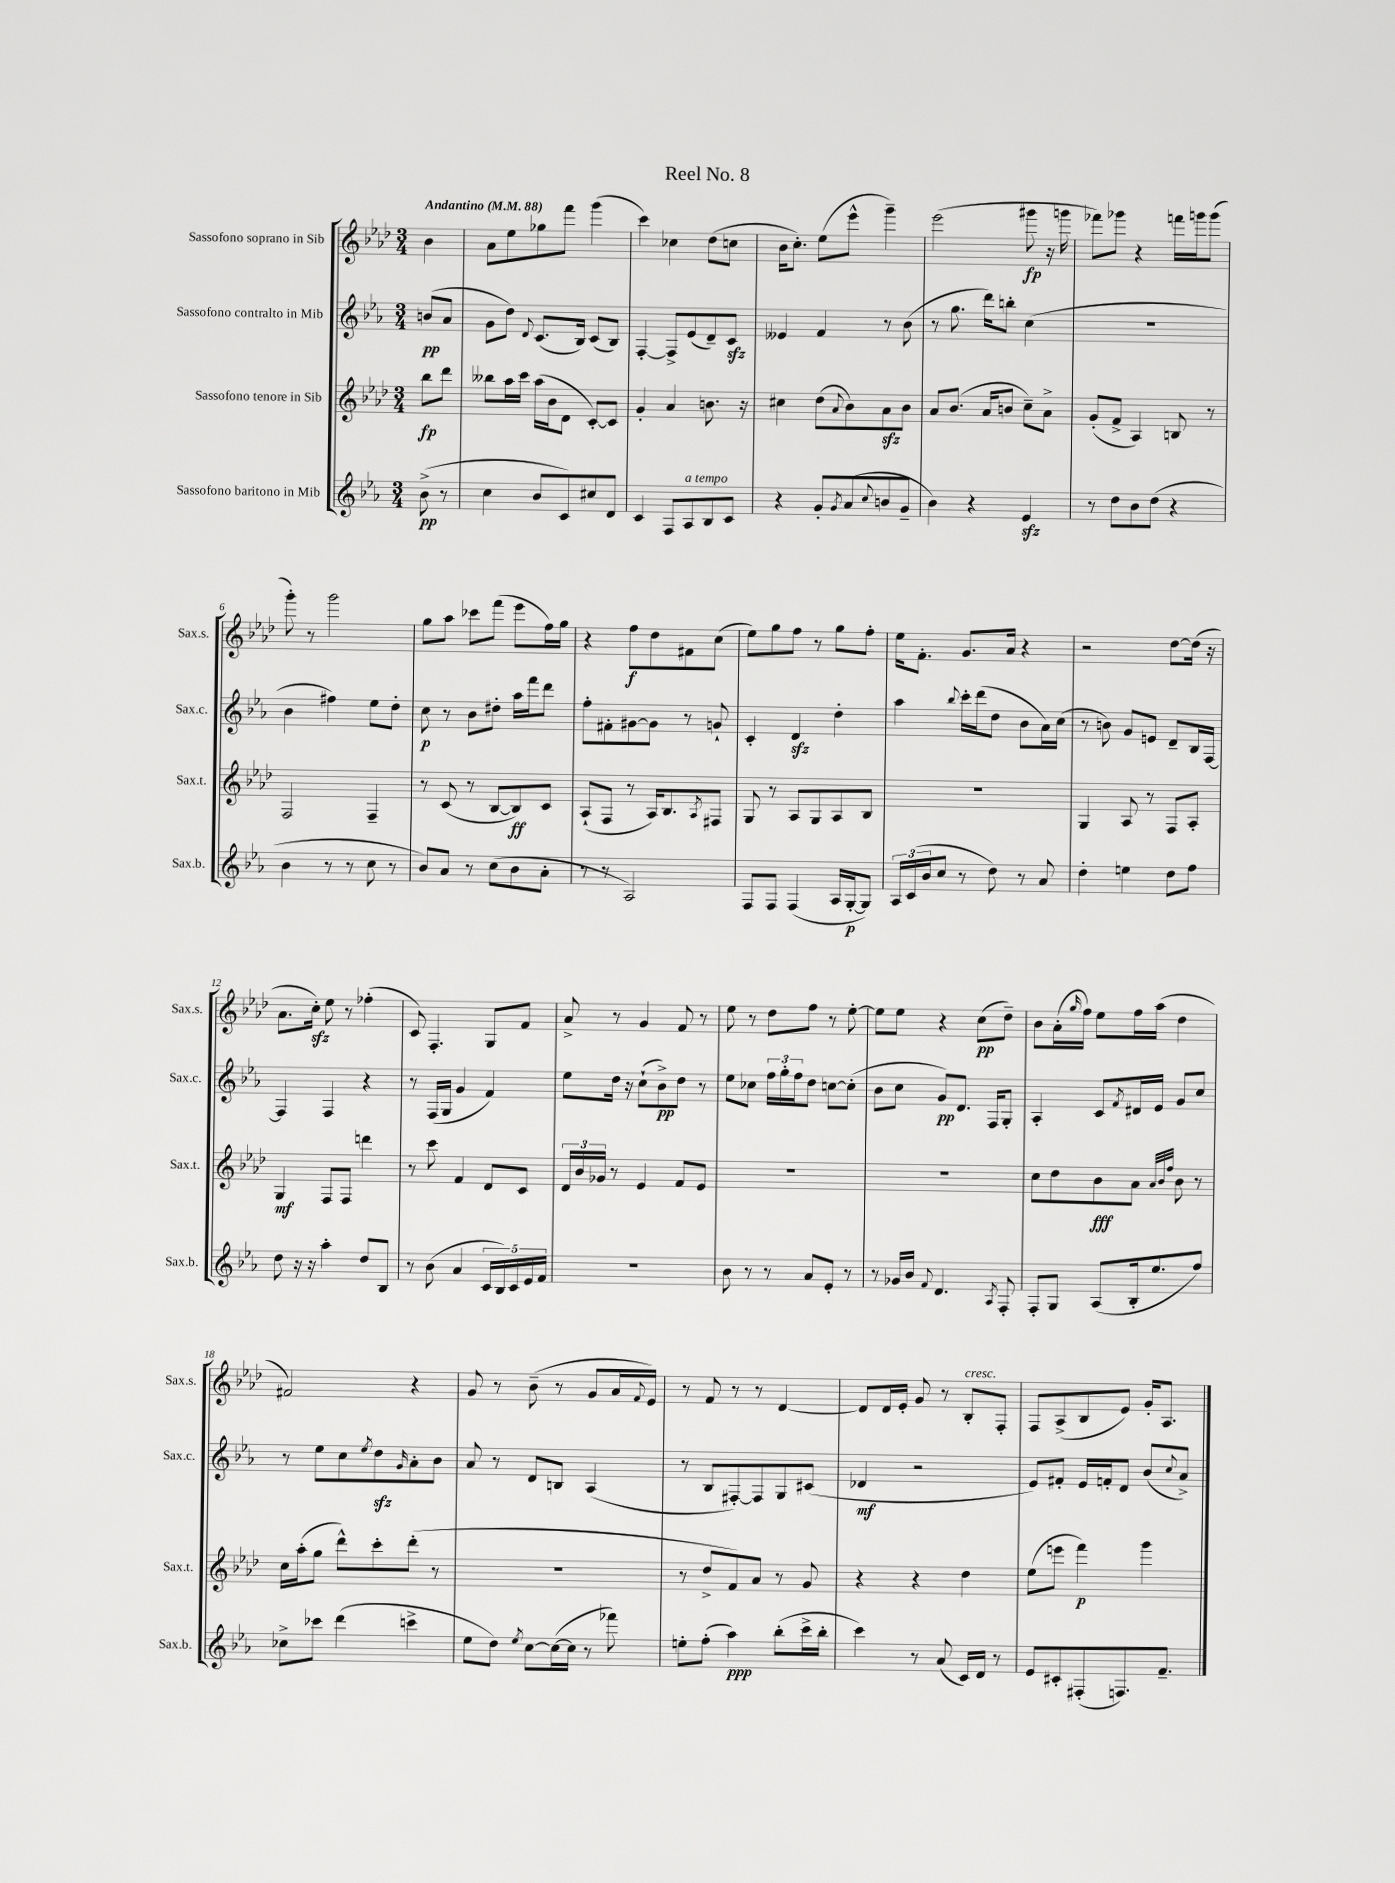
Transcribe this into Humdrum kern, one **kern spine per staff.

**kern	**kern	**kern	**kern
*staff4	*staff3	*staff2	*staff1
*clefG2	*clefG2	*clefG2	*clefG2
*k[b-e-a-]	*k[b-e-a-d-]	*k[b-e-a-]	*k[b-e-a-d-]
*M3/4	*M3/4	*M3/4	*M3/4
*MM88	*MM88	*MM88	*MM88
(8b-^\	8bb-\L	(8b/L	4b-\
8r	8ddd-\J	8a-/J	.
=	=	=	=
4cc\	8bb--\L	8g\L	8a-\L
.	16aa-\L	8dd\J)	8ee-\
.	16ccc\JJ	.	.
.	.	8qqd/	.
8b-/L	(16aa-\LL	(8.c/L	8gg-\
.	16b-\J	.	.
8c/)	8d-\J	.	8fff\J
.	.	16B-/Jk)	.
8cc#/	[8c'/L)	(8c/L	(4ggg\
8d/J	8c/]J	8B-/J)	.
=	=	=	=
4c/	4g'/	[4F'/	4ccc\)
8F/L	4a-/	8F^/]L	4cc-\
8A-/	.	(8e-/	.
8B-/	8.b\	8d~/)	(8dd-\L
8c/J	.	8c/J	8cc\J
.	16r	.	.
=	=	=	=
4r	4cc#\	4e--/	16b-\LK
.	.	.	8.cc'\J)
8g'/L	(8dd-\L	4f/	(8ee-\L
8qg/	8qqa-/	.	.
(8a-/	8b-\)	.	8eee-^^\J
8qqcc/	.	.	.
8b/	8a-\	8r	4ggg~\)
8g~/J	8b-\J	(8b-\	.
=	=	=	=
4b-\)	8a-/L	8r	(2eee-\
.	(8.b-/J	8.gg\	.
4r	.	.	.
.	16a-/LK	16ddd\LK)	.
.	8b/J	8bb'\J	.
4e-/	8cc~\L)	(4cc\	8ggg#\
.	8a-^\J	.	16r
.	.	.	16ggg\
=	=	=	=
8r	(8g'/L	2.r	8fff-\L)
8dd\L	8f^/J	.	8ggg-\J
8b-\	4A-/)	.	4r
(8dd\J	.	.	.
4r	8B/	.	16fff\LL
.	.	.	16ggg\J
.	8r	.	(8ggg\J
=	=	=	=
4b-\	2F/	4b-\	8ggg'\)
.	.	.	8r
8r	.	4ff#\)	2ggg\
8r	.	.	.
8cc\	4F~/	8ee-\L	.
8r	.	8dd'\J	.
=	=	=	=
8b-/L)	8r	8cc\	8gg\L
8a-/J	(8c/	8r	8aa-\J
8r	8r	8b-\L	8ccc-\L
(8cc\L	[8B-/L	8dd#'\J	(8fff\J
8b-\	8B-/])	16aa-\LL	8eee-\L
.	.	16fff\J	.
8a-'\J	8c/J	8ddd\J	16ff\L)
.	.	.	16gg\JJ
=	=	=	=
8r	(8A-`/L	8ff'\L	4r
8r	8F/J	8f#'\	.
2A-/)	8r	[8g#\	8ff\L
.	16A-/LK)	8g#\]J	8dd-\
.	8.B-/	.	.
.	.	8r	8f#\
.	8qA-/	.	.
.	8F#/J	8g`/	(8cc\J
=	=	=	=
8F/L	8G/	4c'/	8ee-\L)
8F/J	8r	.	8gg\
(4F/	8A-/L	4d/	8ff\J
.	8G/	.	8r
16A-/LL	8A-/	4dd'\	8gg\L
[16G'/J	.	.	.
8G/]J)	8B-/J	.	8ff'\J
=	=	=	=
24A-/LL	2.r	4aa-\	16ee-\LK
(24c/	.	.	.
.	.	.	8.f'\J
24b-/J	.	.	.
8cc/J	.	.	.
.	.	8qqbb-/	.
8r	.	16ccc'\LL	8.g/L
.	.	(16ddd\J	.
8dd\)	.	8dd\J	.
.	.	.	16a-/Jk
8r	.	8b-\L	4r
8a-/	.	16a-\L)	.
.	.	(16cc\JJ	.
=	=	=	=
4dd'\	4G/	8r	2r
.	.	8b\)	.
4ee\	8A-/	8g/L	.
.	8r	8e/J	.
8dd\L	8F/L	8d~/L	[8dd-\L
8ff\J	8A-'/J	16B-/L	(16dd-\]Jk
.	.	[16F/JJ	16r
=	=	=	=
8dd\	4G/	4F/]	8.a-\L
16r	.	.	.
16r	.	.	16cc'\Jk)
4aa-'\	8F/L	4F/	8ee-\
.	8F/J	.	8r
8dd/L	4ddd\	4r	(4ff-'\
8B-/J	.	.	.
=	=	=	=
8r	8r	8r	8c/)
(8b-\	8ccc\	(16F/LL	4.F'/
.	.	16G/JJ	.
4a-/	4f/	4g/	.
20c/LL	8d-/L	4f/)	8G/L
20B-/)	.	.	.
20c/	.	.	.
.	8c/J	.	8f/J
20e-/	.	.	.
20f/JJ	.	.	.
=	=	=	=
2.r	24d-/LL	8ee-\L	8a-^/
.	24b-/	.	.
.	24g-/JJ	.	.
.	8r	16dd\Jk	8r
.	.	16r	.
.	4e-/	(8cc`\L	4g/
.	.	8b-^\)	.
.	8f/L	8dd\J	8f/
.	8e-/J	8r	8r
=	=	=	=
8b-\	2.r	8ee-\L	8ee-\
8r	.	8cc-\J	8r
8r	.	24ff\LL	8dd-\L
.	.	24gg'\	.
.	.	24ff\J	.
8a-/L	.	8dd\J	8ff\J
8e-'/J	.	[8cc\L	8r
8r	.	(8cc'\]J	[8ee-'\
=	=	=	=
8r	2.r	8b-\L	8ee-\]L
16g-/LL	.	8cc\J	8ee-\J
16b-/JJ	.	.	.
8qqf/	.	.	.
4.d/	.	8g/L)	4r
.	.	8.d/J	.
.	.	.	(8cc\L
.	.	16F/LK	.
8qA-/	.	.	.
8F'/	.	8G'/J	8dd-~\J)
=	=	=	=
8F'/L	8cc\L	4A-'/	8b-\L
8G/J	8dd-\	.	(16a-'\L
.	.	.	16qqgg/
.	.	.	16ff\JJ)
(8A-/L	8b-\	8c/L	8ee-\L
.	.	8qf/	.
16B-'/k	8a-\J	16d#/L	16ff\L
8.ee-/	.	16e-/JJ	(16aa-\JJ
.	32qqa-/LLL	.	.
.	32qqb-/	.	.
.	32qqff/JJJ	.	.
.	8b-\	8g/L	4dd-\
8ff/J)	8r	8cc/J	.
=	=	=	=
8cc-^\L	16cc\LL	8r	2f#/)
.	(16aa-'\J	.	.
8ccc-\J	8gg\J	8ee-\L	.
(4ddd\	8ddd-^^\L)	8cc\	.
.	.	8qee-/	.
.	8ccc'\	8dd\	.
.	.	16qqg/	.
4ccc^\	(8ddd-'\J	8a-'\	4r
.	8r	8b-\J	.
=	=	=	=
8ee-\L	2.r	8a-/	8g/
8dd\J)	.	8r	8r
8qee-/	.	.	.
[8cc\L	.	8d/L	(8b-~\
(16cc\_L	.	8B/J	8r
16cc\]JJ	.	.	.
8r	.	(4A-/	8g/L
8fff-\)	.	.	16a-/L
.	.	.	8qqf/
.	.	.	16e-/JJ)
=	=	=	=
8ee'\L	8r	8r	8r
(8ff'\J	8dd-^/L	8B-/L	8f/
4aa-\)	8f/)	[8F#'/)	8r
.	8a-/J	8F#/]	8r
(8bb-'\L	8r	8G/	[4d-/
16ccc^\L	8g/	(8c#/J	.
16bb-'\JJ	.	.	.
=	=	=	=
4ccc\)	4r	4d-/	8d-/]L
.	.	.	16d-/L
.	.	.	16e-'/JJ
8r	4r	2r	8g/
(8a-/	.	.	8r
16c/LL)	4dd-\	.	8B-'/L
16d/JJ	.	.	.
8r	.	.	8F'/J
=	=	=	=
8e-/L	(8ee-\L	8e-/L)	8F/L
8c#'/	8eee\J	8f#'/J	(8A-^/
(8F#'/	4fff\)	16e-/LL	8B-/
.	.	16f'/J	.
8.F/)	.	8d/J	8e-/J)
.	4ggg\	(8b-/L	16g'/LK
8.f~/J	.	.	8.A-/J
.	.	8qqcc/	.
.	.	8a-^/J)	.
==	==	==	==
*-	*-	*-	*-
